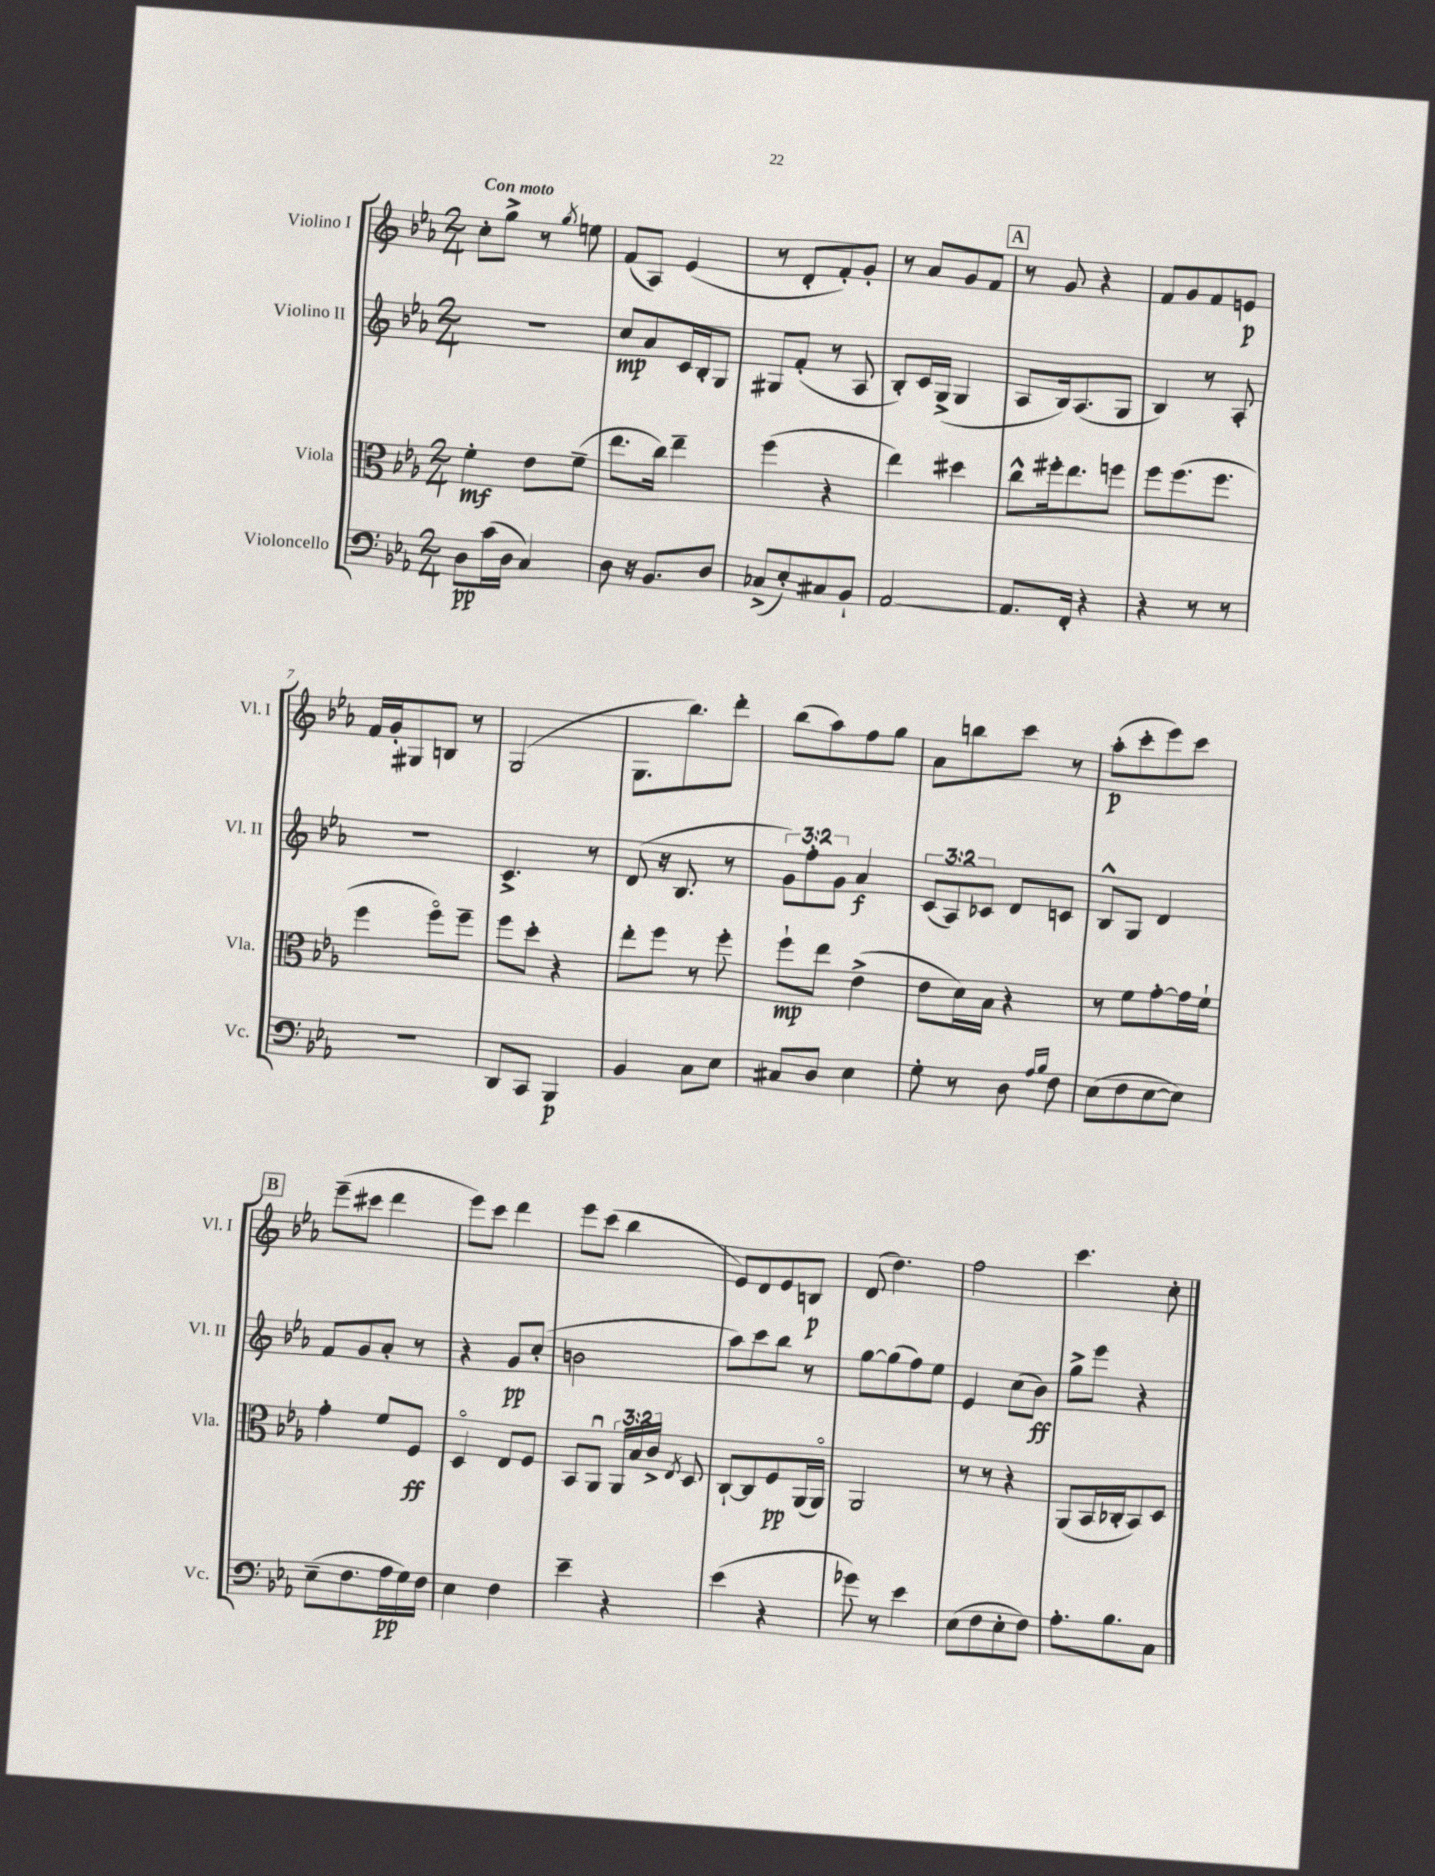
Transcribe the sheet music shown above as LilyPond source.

<<
\new StaffGroup <<
\new Staff = "s0" \with { instrumentName = "Violino I" shortInstrumentName = "Vl. I" } {
    \clef treble \key ees \major \numericTimeSignature \time 2/4 \tempo "Con moto"
    \autoBeamOff c''8[-. g''8]-> r8 \acciaccatura { g''8 } e''8 |
    f'8[( aes8]) ees'4( |
    r8 d'8[-. f'8-.) g'8]-. |
    r8 aes'8[ g'8 f'8] |
    \mark \markup { \box "A" } r8 g'8 r4 |
    f'8[ g'8 f'8 e'8]\p |
    f'16[ g'16-. gis8 b8] r8 |
    g2( |
    g8.[ bes''8.) d'''8]-. |
    bes''8[( aes''8) f''8 g''8] |
    aes'8[ b''8 c'''8] r8 |
    aes''8[-.\p( c'''8-. ees'''8) c'''8] |
    \mark \markup { \box "B" } ees'''8[--( cis'''8] d'''4 |
    ees'''8[) c'''8] d'''4 |
    ees'''8[ c'''8]( bes''4 |
    ees'8[) d'8 ees'8 b8]\p |
    d'8( d''4.) |
    f''2 |
    c'''4. c''8-. \bar "|." |
}
\new Staff = "s1" \with { instrumentName = "Violino II" shortInstrumentName = "Vl. II" } {
    \clef treble \key ees \major \numericTimeSignature \time 2/4 \override Staff.TupletNumber.text = #tuplet-number::calc-fraction-text
    \autoBeamOff R2 |
    c''8[\mp aes'8 c'16 bes16-. g8] |
    gis8[ f'8]-.( r8 aes8 |
    bes8[-.) c'16 g16]->( g4 |
    \mark \markup { \box "A" } aes8[ bes16) aes8.( g8] |
    bes4) r8 aes8-. |
    r2 |
    c'4.-> r8 |
    d'8( r16 bes8. r8 |
    \tuplet 3/2 { g'8[) f''8-. g'8] } aes'4\f |
    \tuplet 3/2 { c'8[( aes8) ces'8] } d'8[ c'8] |
    bes8[-^ g8] d'4 |
    \mark \markup { \box "B" } f'8[ g'8 aes'8]-. r8 |
    r4 g'8[\pp c''8]-.( |
    b'2 |
    aes''8[) c'''8 bes''8] r8 |
    g''8[~ g''8( f''8) ees''8] |
    ees'4 c''8[( bes'8]\ff) |
    g''8[-> ees'''8] r4 \bar "|." |
}
\new Staff = "s2" \with { instrumentName = "Viola" shortInstrumentName = "Vla." } {
    \clef alto \key ees \major \numericTimeSignature \time 2/4 \override Staff.TupletNumber.text = #tuplet-number::calc-fraction-text
    \autoBeamOff f'4-.\mf ees'8[ f'8]--( |
    ees''8.[ c''16]) ees''4-- |
    f''4( r4 |
    ees''4) dis''4 |
    \mark \markup { \box "A" } c''8[-^ fis''16-. ees''8. f''8] |
    f''8[ f''8.( f''8.] |
    f''4 f''8[\flageolet) f''8]-- |
    f''8[ d''8]-. r4 |
    ees''8[-. f''8] r8 f''8-. |
    f''8[-!\mp ees''8] ees'4->( |
    ees'8[ d'16) bes16] r4 |
    r8 f'8[ g'8~-. g'16 f'16]-! |
    \mark \markup { \box "B" } g'4-. f'8[ f8]\ff |
    d4\flageolet ees8[ f8] |
    bes,8[ aes,8]\downbow \tuplet 3/2 { aes,16[ bes16 c'16]-> } \acciaccatura { ees8 } d8 |
    c8[~-! c8 f8\pp aes,16( aes,16]\flageolet) |
    aes,2 |
    r8 r8 r4 |
    aes,8[( bes,16 ces16-. bes,8) d8] \bar "|." |
}
\new Staff = "s3" \with { instrumentName = "Violoncello" shortInstrumentName = "Vc." } {
    \clef bass \key ees \major \numericTimeSignature \time 2/4
    \autoBeamOff d8[\pp c'16( d16] c4) |
    d8 r16 bes,8.[ d8] |
    ces8[->( ees8-.) cis8 bes,8]-! |
    aes,2~ |
    \mark \markup { \box "A" } aes,8.[ f,16]-. r4 |
    r4 r8 r8 |
    r2 |
    d,8[ c,8] bes,,4\p |
    bes,4 c8[ ees8] |
    cis8[ d8] ees4 |
    g8-. r8 d8 \grace { aes16[ bes16] } f8 |
    ees8[( f8 ees8~ ees8]) |
    \mark \markup { \box "B" } ees8[--( f8. aes16\pp g16) f16] |
    ees4 f4 |
    ees'4-- r4 |
    ees'4( r4 |
    ges'8) r8 ees'4 |
    ees8[( f8 ees8-. f8]) |
    aes8.[-. bes8. c8] \bar "|." |
}
>>
>>
